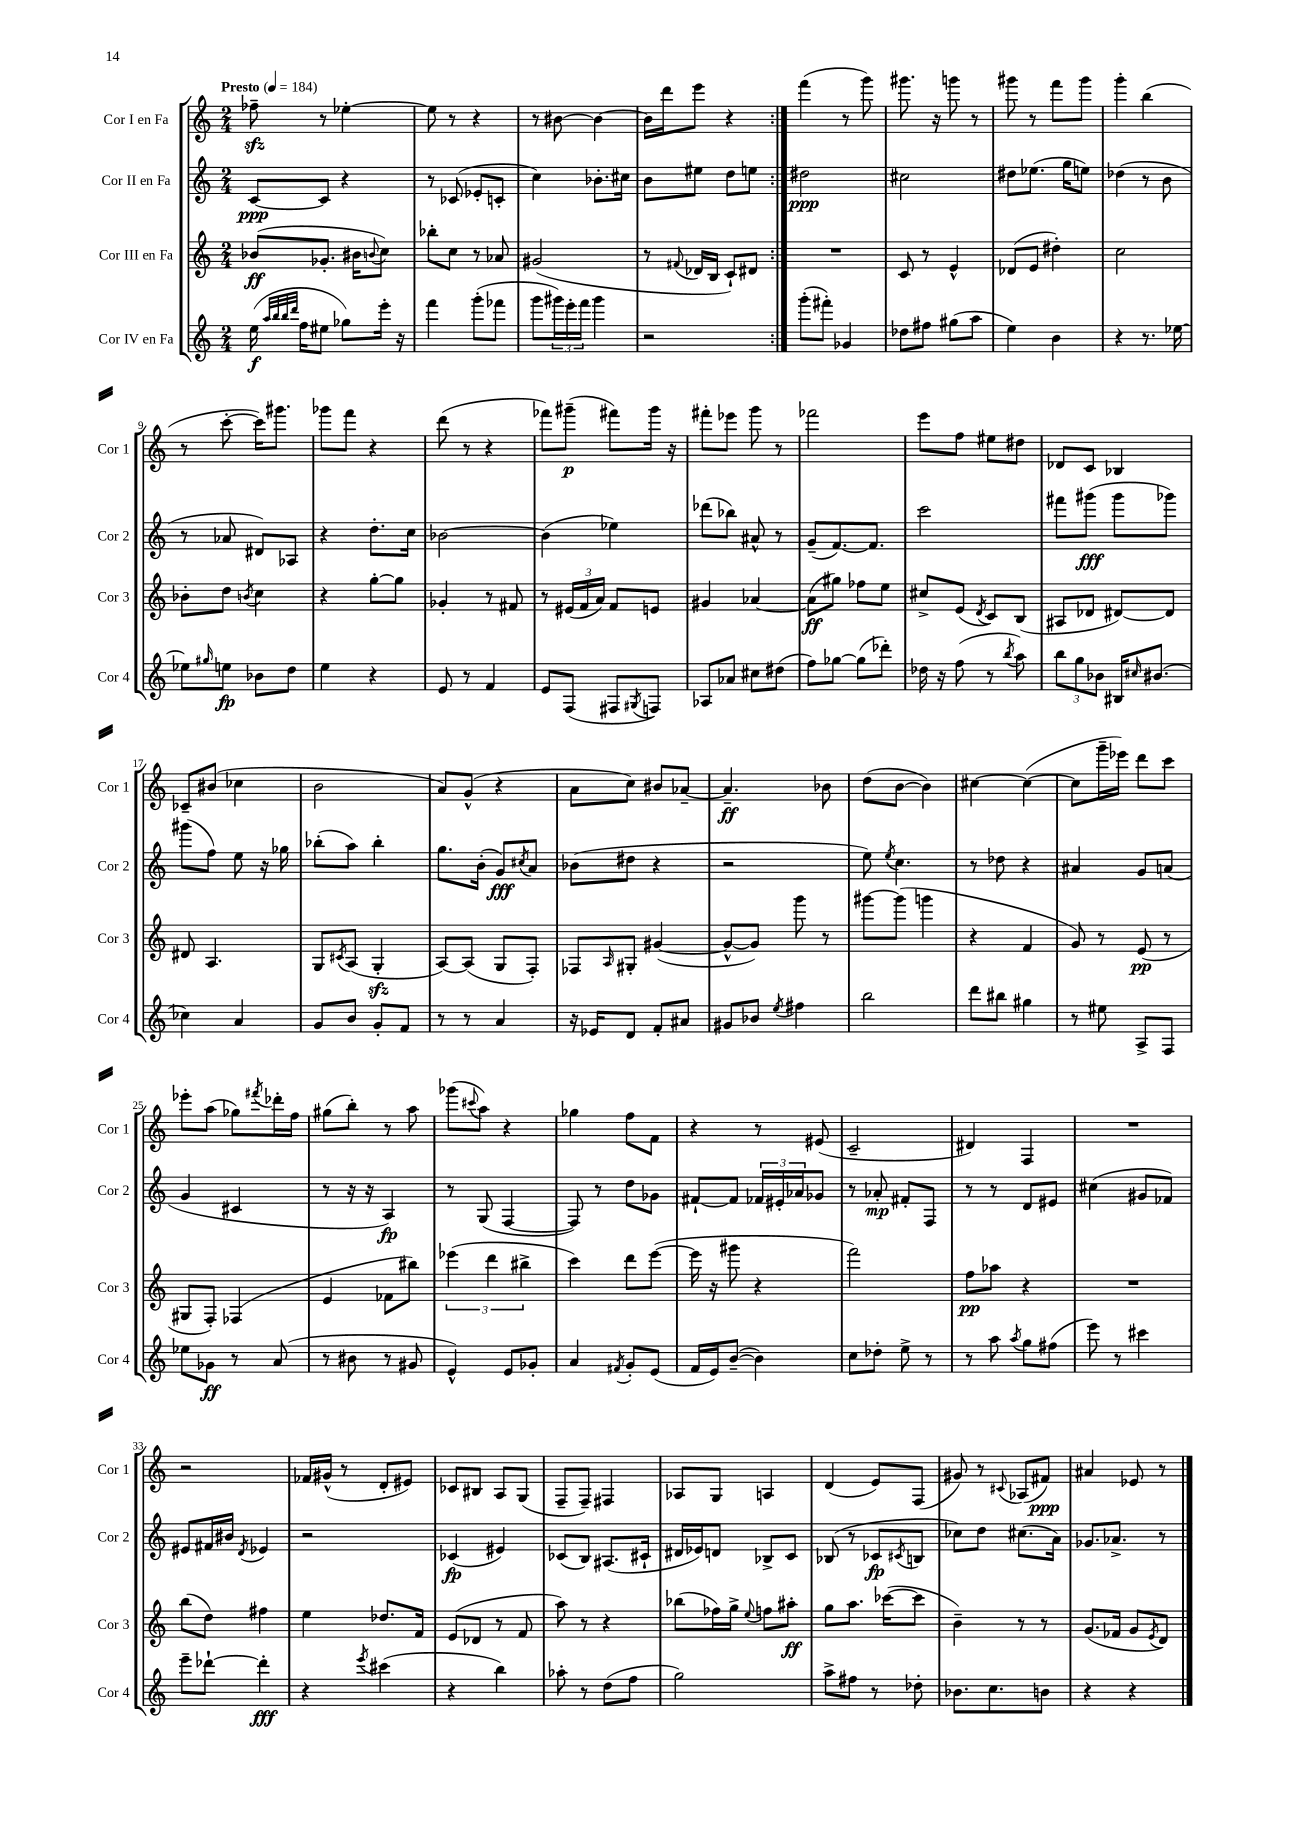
<<
\new StaffGroup <<
\new Staff = "s0" \with { instrumentName = "Cor I en Fa" shortInstrumentName = "Cor 1" } {
    \clef treble \key c \major \numericTimeSignature \time 2/4 \tempo "Presto" 4 = 184
    \repeat volta 2 { fes''8--\sfz r8 ees''4~-. |
    ees''8 r8 r4 |
    r8 bis'8~ bis'4~ |
    bis'16 d'''16 e'''8 r4 | }
    f'''4( r8 g'''8) |
    gis'''8. r16 g'''8 r8 |
    gis'''8 r8 f'''8 gis'''8 |
    g'''4-. b''4( |
    r8 c'''8~-. c'''16) gis'''8. |
    ges'''8 f'''8 r4 |
    d'''8( r8 r4 |
    fes'''8) gis'''8--\p( fis'''8) gis'''16 r16 |
    fis'''8-. ees'''8 g'''8 r8 |
    fes'''2 |
    e'''8 f''8 eis''8 dis''8 |
    des'8 c'8 bes4 |
    ces'8-- bis'8( ces''4 |
    b'2 |
    a'8) g'8-^( r4 |
    a'8 c''8) bis'8 aes'8~-- |
    aes'4.--\ff bes'8 |
    d''8( b'8~ b'4) |
    cis''4~ cis''4~( |
    cis''8 g'''16-- ees'''16) d'''8 c'''8 |
    ees'''8-. a''8( ges''8) \acciaccatura { fis'''8 } des'''16-. f''16 |
    gis''8( b''8-.) r8 a''8 |
    ges'''8( \appoggiatura { cis'''8 } a''8) r4 |
    ges''4 f''8 f'8 |
    r4 r8 eis'8( |
    c'2-- |
    dis'4) f4 |
    R2 |
    r2 |
    fes'16 gis'16-^( r8 d'8-. eis'8) |
    ces'8 bis8 a8 g8( |
    f8-- f8--) fis4 |
    aes8 g8 a4 |
    d'4( e'8) f8( |
    gis'8) r8 \appoggiatura { cis'8 } aes8( fis'8\ppp) |
    ais'4 ees'8 r8 \bar "|." |
}
\new Staff = "s1" \with { instrumentName = "Cor II en Fa" shortInstrumentName = "Cor 2" } {
    \clef treble \key c \major \numericTimeSignature \time 2/4
    \repeat volta 2 { c'8~\ppp c'8 r4 |
    r8 ces'8( ees'8-. c'8-. |
    c''4) bes'8.-. cis''16 |
    b'8 eis''8 d''8 e''8 | }
    dis''2\ppp |
    cis''2 |
    dis''8 ees''8.( g''16 e''8) |
    des''4( r8 b'8 |
    r8 aes'8 dis'8) aes8 |
    r4 d''8.-. c''16 |
    bes'2~ |
    bes'4( ees''4) |
    des'''8( bes''8) ais'8-^ r8 |
    g'8--( f'8.~) f'8. |
    c'''2 |
    fis'''8 gis'''8\fff( gis'''8 ges'''8) |
    gis'''8( f''8) e''8 r16 ges''16 |
    bes''8-.( a''8) bes''4-. |
    g''8. b'16-.( g'8\fff) \acciaccatura { cis''8 } a'8 |
    bes'8( dis''8 r4 |
    r2 |
    e''8) \acciaccatura { e''8 } c''4. |
    r8 des''8 r4 |
    ais'4 g'8 a'8( |
    g'4 cis'4 |
    r8 r16 r16 a4\fp) |
    r8 g8( f4~ |
    f8) r8 d''8 ges'8 |
    fis'8~-! fis'8 \tuplet 3/2 { fes'16 eis'16-. aes'16 } ges'8 |
    r8 aes'8-.\mp fis'8-. f8 |
    r8 r8 d'8 eis'8 |
    cis''4( gis'8 fes'8) |
    eis'8 fis'16 bis'16 \acciaccatura { d'8 } ees'4 |
    r2 |
    ces'4\fp( eis'4) |
    ces'8( b8) ais8.( cis'16-! |
    dis'16 ees'16) d'8 bes8-> c'8 |
    bes8( r8 ces'8\fp \acciaccatura { cis'8 } b8 |
    ces''8) d''8 cis''8.( a'16) |
    ges'8. aes'8.-> r8 \bar "|." |
}
\new Staff = "s2" \with { instrumentName = "Cor III en Fa" shortInstrumentName = "Cor 3" } {
    \clef treble \key c \major \numericTimeSignature \time 2/4
    \repeat volta 2 { bes'8\ff( ges'8.-. bis'16 \appoggiatura { b'8 } c''8) |
    bes''8-. c''8 r8 aes'8 |
    gis'2( |
    r8 \appoggiatura { fis'8 } des'16 b16 c'8-!) dis'8 | }
    R2 |
    c'8 r8 e'4-^ |
    des'8( e'8 dis''4-.) |
    c''2 |
    bes'8-. d''8 \acciaccatura { b'8 } c''4 |
    r4 g''8~-. g''8 |
    ges'4-. r8 fis'8 |
    r8 \tuplet 3/2 { eis'16( f'16 a'16) } f'8 e'8 |
    gis'4 aes'4~ |
    aes'8\ff( gis''8) fes''8 e''8 |
    cis''8-> e'8( \acciaccatura { d'8 } c'8) b8( |
    ais8 des'8 dis'8~) dis'8 |
    dis'8 a4. |
    g8 \acciaccatura { cis'8 } a8( g4-.\sfz |
    a8~) a8( g8 f8-.) |
    fes8 \grace { a16 } gis8-. gis'4~( |
    gis'8~-^ gis'8) g'''8 r8 |
    gis'''8~ gis'''8( g'''4 |
    r4 f'4 |
    g'8) r8 e'8\pp( r8 |
    gis8 f8-.) fes4( |
    e'4 fes'8 bis''8) |
    \tuplet 3/2 { ees'''4( d'''4 bis''4-> } |
    c'''4) d'''8 e'''8~( |
    e'''16 r16 gis'''8 r4 |
    f'''2) |
    f''8\pp aes''8 r4 |
    R2 |
    b''8( d''8) fis''4 |
    e''4 des''8. f'16 |
    e'8( des'8 r8 f'8 |
    a''8) r8 r4 |
    bes''8( fes''16) g''16-> \appoggiatura { e''8 } f''8 ais''8-.\ff |
    g''8 a''8. ces'''16~( ces'''8 |
    b'4--) r8 r8 |
    g'8.( fes'16 g'8 \acciaccatura { e'8 } d'8) \bar "|." |
}
\new Staff = "s3" \with { instrumentName = "Cor IV en Fa" shortInstrumentName = "Cor 4" } {
    \clef treble \key c \major \numericTimeSignature \time 2/4
    \repeat volta 2 { e''16\f( \grace { a''32 b''32 b''32 d'''32 } f''16 eis''8 ges''8) e'''16-. r16 |
    f'''4 g'''8-.( fes'''8 |
    g'''8 \tuplet 3/2 { gis'''16) e'''16-. f'''16 } gis'''4 |
    r2 | }
    g'''8-.( fis'''8-.) ges'4 |
    des''8 fis''8 gis''8( a''8 |
    e''4) b'4 |
    r4 r8. ees''16~ |
    ees''8 \grace { gis''16 } e''8\fp bes'8 d''8 |
    e''4 r4 |
    e'8 r8 f'4 |
    e'8 f8( fis8 \acciaccatura { gis8 } f8) |
    aes8 aes'8 cis''8 dis''8( |
    f''8) ges''8~ ges''8( des'''8-.) |
    des''16 r16 f''8( r8 \acciaccatura { b''8 } a''8) |
    \tuplet 3/2 { b''8 g''8 bes'8 } bis16 \grace { cis''16 } bis'8.( |
    ces''4) a'4 |
    g'8 b'8 g'8-. f'8 |
    r8 r8 a'4 |
    r16 ees'16 d'8 f'8-. ais'8 |
    gis'8 bes'8 \acciaccatura { e''8 } fis''4 |
    b''2 |
    d'''8 bis''8 gis''4 |
    r8 eis''8 a8-> f8 |
    ees''8 ges'8\ff r8 a'8( |
    r8 bis'8 r8 gis'8 |
    e'4-^) e'8 ges'8-. |
    a'4 \acciaccatura { fis'8 } g'8-. e'8( |
    f'16 e'16) b'8~--( b'4) |
    c''8 des''8-. e''8-> r8 |
    r8 a''8 \acciaccatura { a''8 } g''8 fis''8( |
    e'''8) r8 cis'''4 |
    e'''8-- des'''8~-! des'''4-.\fff |
    r4 \acciaccatura { e'''8 } cis'''4( |
    r4 b''4) |
    aes''8-. r8 d''8( f''8 |
    g''2) |
    a''8-> fis''8 r8 des''8-. |
    bes'8. c''8. b'8 |
    r4 r4 \bar "|." |
}
>>
>>
